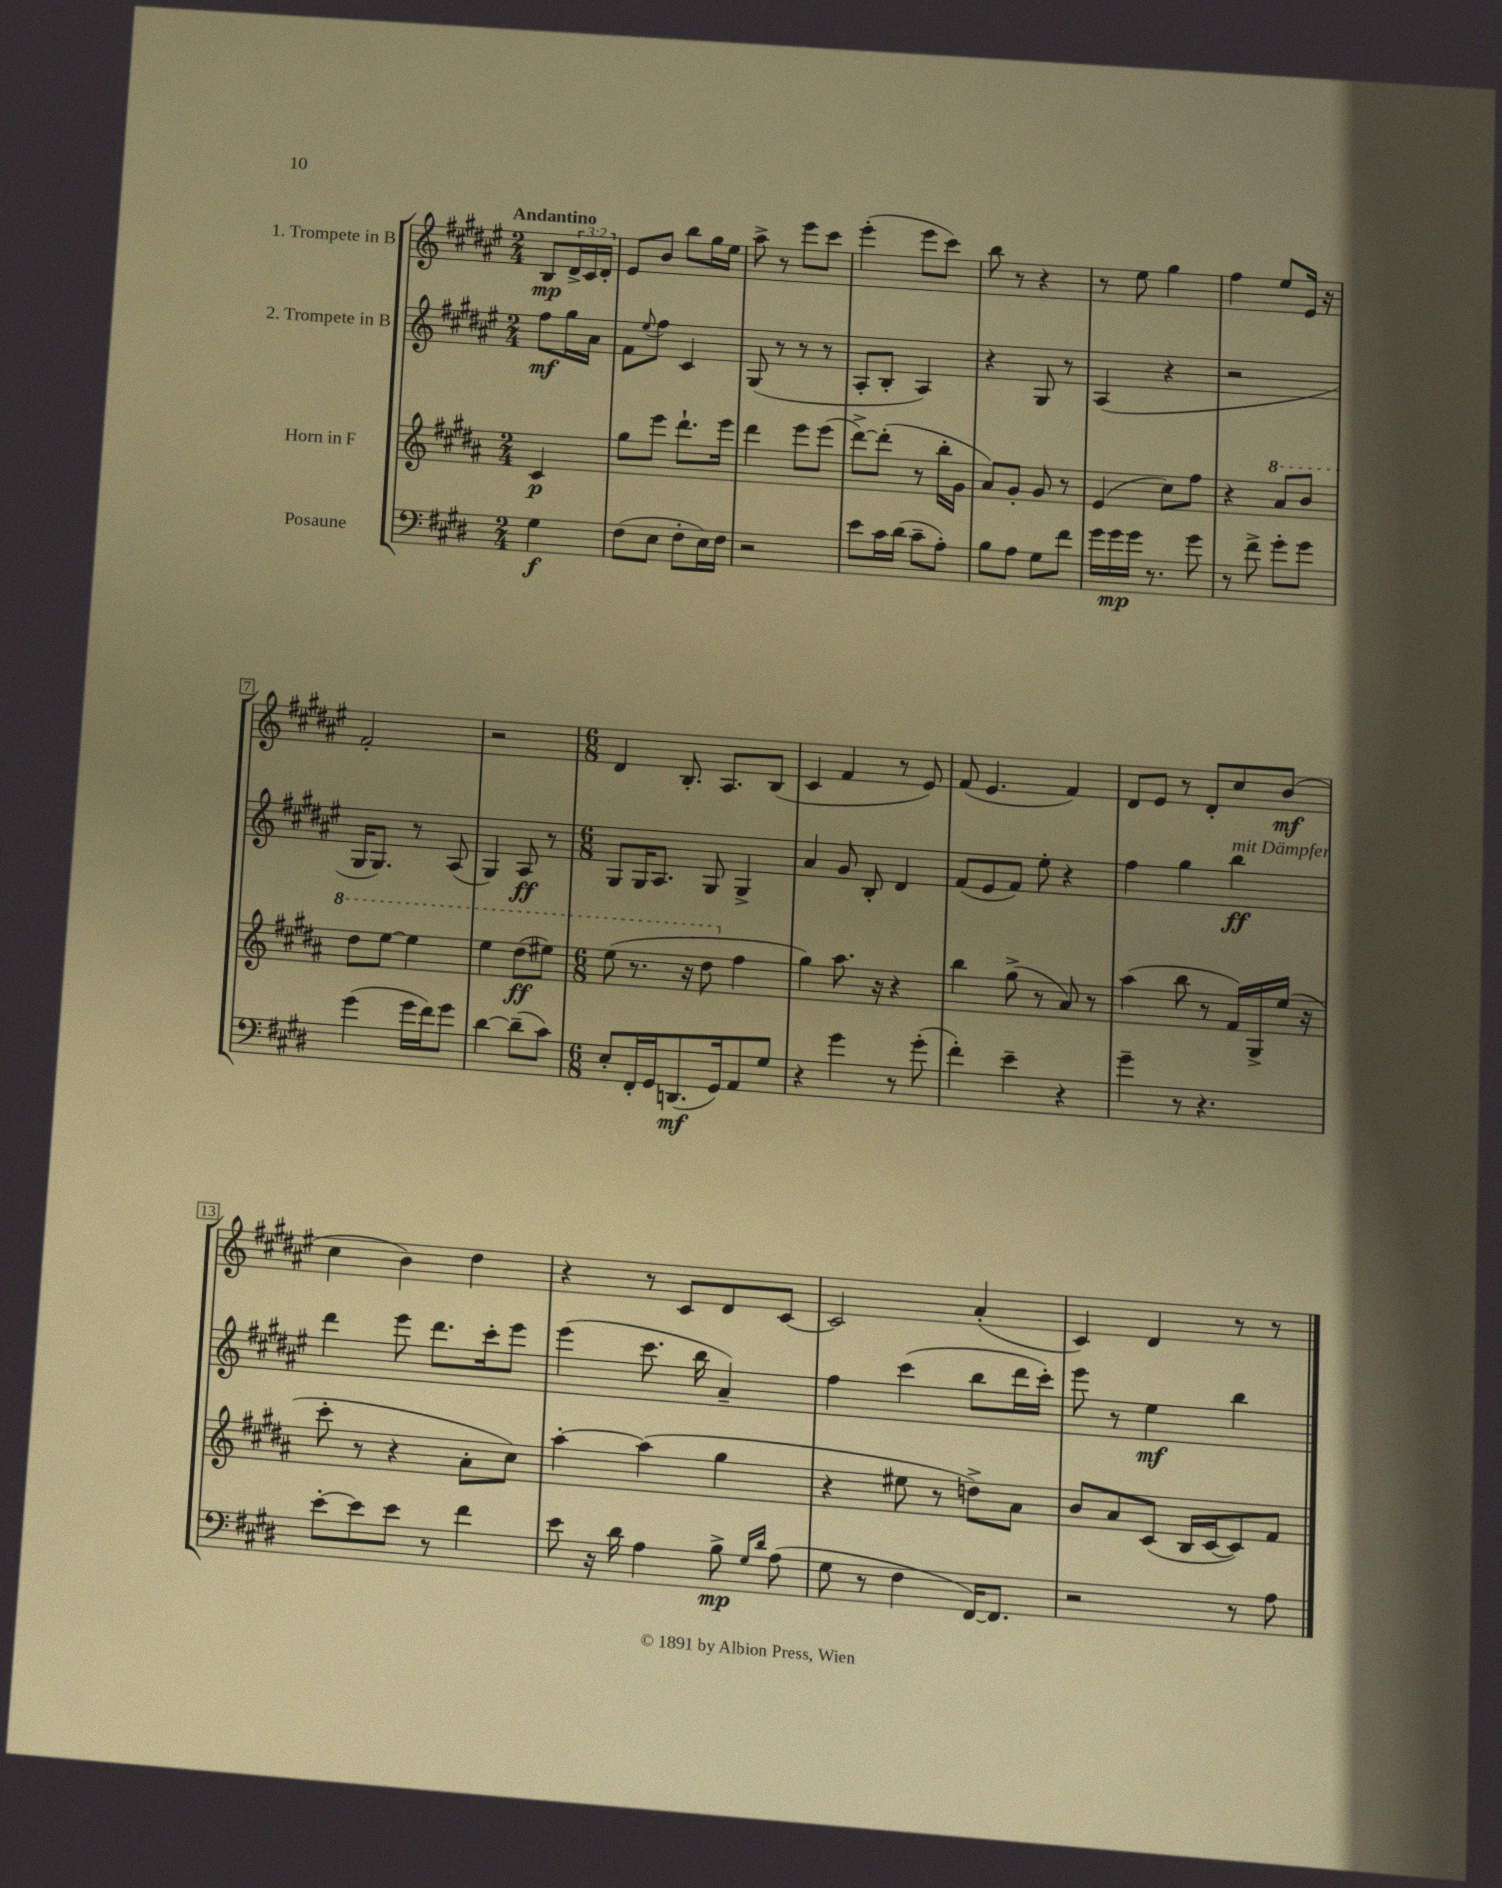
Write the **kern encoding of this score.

**kern	**kern	**kern	**kern
*staff4	*staff3	*staff2	*staff1
*clefF4	*clefG2	*clefG2	*clefG2
*k[f#c#g#d#]	*k[f#c#g#d#a#]	*k[f#c#g#d#a#e#]	*k[f#c#g#d#a#e#]
*M2/4	*M2/4	*M2/4	*M2/4
4G#	4c#	8ff#	8B
.	.	16gg#	24d#^
.	.	.	24c#
.	.	16a#	.
.	.	.	24d#'
=	=	=	=
(8F#	8gg#	8f#	8e#
.	.	8qqee#	.
8E	8eee	8ff#	8b
8F#'	8.ddd#`	4c#	8bb
16E)	.	.	16gg#
16F#	16eee	.	16ee#
=	=	=	=
2r	4ddd#	(8G#	8aa#^
.	.	8r	8r
.	8eee	8r	8eee#
.	(8eee	8r	8ccc#
=	=	=	=
8e	[8ddd#^)	8A#'	(4eee#'
16c#	(8ddd#']	8B'	.
(16d#	.	.	.
8c#~	8r	4A#)	8eee#
8A')	16bb'	.	8ccc#)
.	16g#	.	.
=	=	=	=
8B	8a#)	4r	8bb
8A	8g#'	.	8r
8G#	8g#	8G#	4r
8f#	8r	8r	.
=	=	=	=
16g#	(4e	(4A#	8r
16g#	.	.	.
16g#	.	.	8ee#
8.r	.	.	.
.	8cc#)	4r	4gg#
8g#	8ff#	.	.
=	=	=	=
8r	4r	2r	4ff#
8f#^	.	.	.
8g#'	8aa#	.	8ee#
8g#	8bb	.	16e#
.	.	.	16r
=	=	=	=
(4g#	8ddd#	16G#	2f#'
.	.	8.G#)	.
.	[8eee	.	.
16g#	4eee]	8r	.
16f#)	.	.	.
8g#	.	(8A#	.
=	=	=	=
[4d#	4eee	4G#)	2r
(8d#~]	(8ddd#	8A#	.
8c#)	8eee#)	8r	.
=	=	=	=
*M6/8	*M6/8	*M6/8	*M6/8
8E'	(8eee	8G#	4d#
16FF#'	8.r	16G#	.
16GG#	.	8.A#	.
(8.DD	.	.	8.B'
.	16r	.	.
.	8ddd#	8G#	.
16GG#)	.	.	8.A#
8AA	4ff#	4G#^	.
8G#	.	.	(8B
=	=	=	=
4r	4gg#)	4a#	4c#
4g#	8.aa#	8g#	4f#
.	.	8B'	.
.	16r	.	.
8r	4r	4d#	8r
(8g#'	.	.	8e#)
=	=	=	=
4f#')	4bb	(8f#	(8f#
.	.	8e#	4.e#
4e~	(8gg#^	8f#)	.
.	8r	8ee#'	.
4r	8a#)	4r	4f#)
.	8r	.	.
=	=	=	=
4g#~	(4aa#	4ff#	8d#
.	.	.	8e#
8r	8bb	4gg#	8r
4.r	8r	.	8d#'
.	16f#)	4bb	8cc#
.	16G#^	.	.
.	(16ee	.	(8b
.	16r	.	.
=	=	=	=
[8e'	8ccc#'	4ddd#	4cc#
8e]	8r	.	.
8e	4r	8eee#	4b)
8r	.	8.ddd#	.
4f#	8a#'	.	4dd#
.	.	16ccc#'	.
.	8cc#)	8eee#	.
=	=	=	=
8e	[4aa#'	(4eee#	4r
16r	.	.	.
16d#	.	.	.
4A	(4aa#]	8.ccc#	8r
.	.	.	8c#
.	.	16bb	.
8B^	4gg#	4a#~)	8d#
16qqG#	.	.	.
16qqd#	.	.	.
(8A	.	.	[8c#
=	=	=	=
8G#	4r	4ff#	2c#]
8r	.	.	.
4F#	8ee#	(4ccc#	.
.	8r	.	.
[16FF#)	8dd^)	8bb	(4a#'
8.FF#]	.	.	.
.	8a#	16ddd#	.
.	.	16ccc#')	.
=	=	=	=
2r	8b	8eee#	4c#)
.	8a#	8r	.
.	(8c#	4ee#	4d#
.	16B	.	.
.	[16c#	.	.
8r	8c#])	4bb	8r
8A	8f#	.	8r
==	==	==	==
*-	*-	*-	*-
